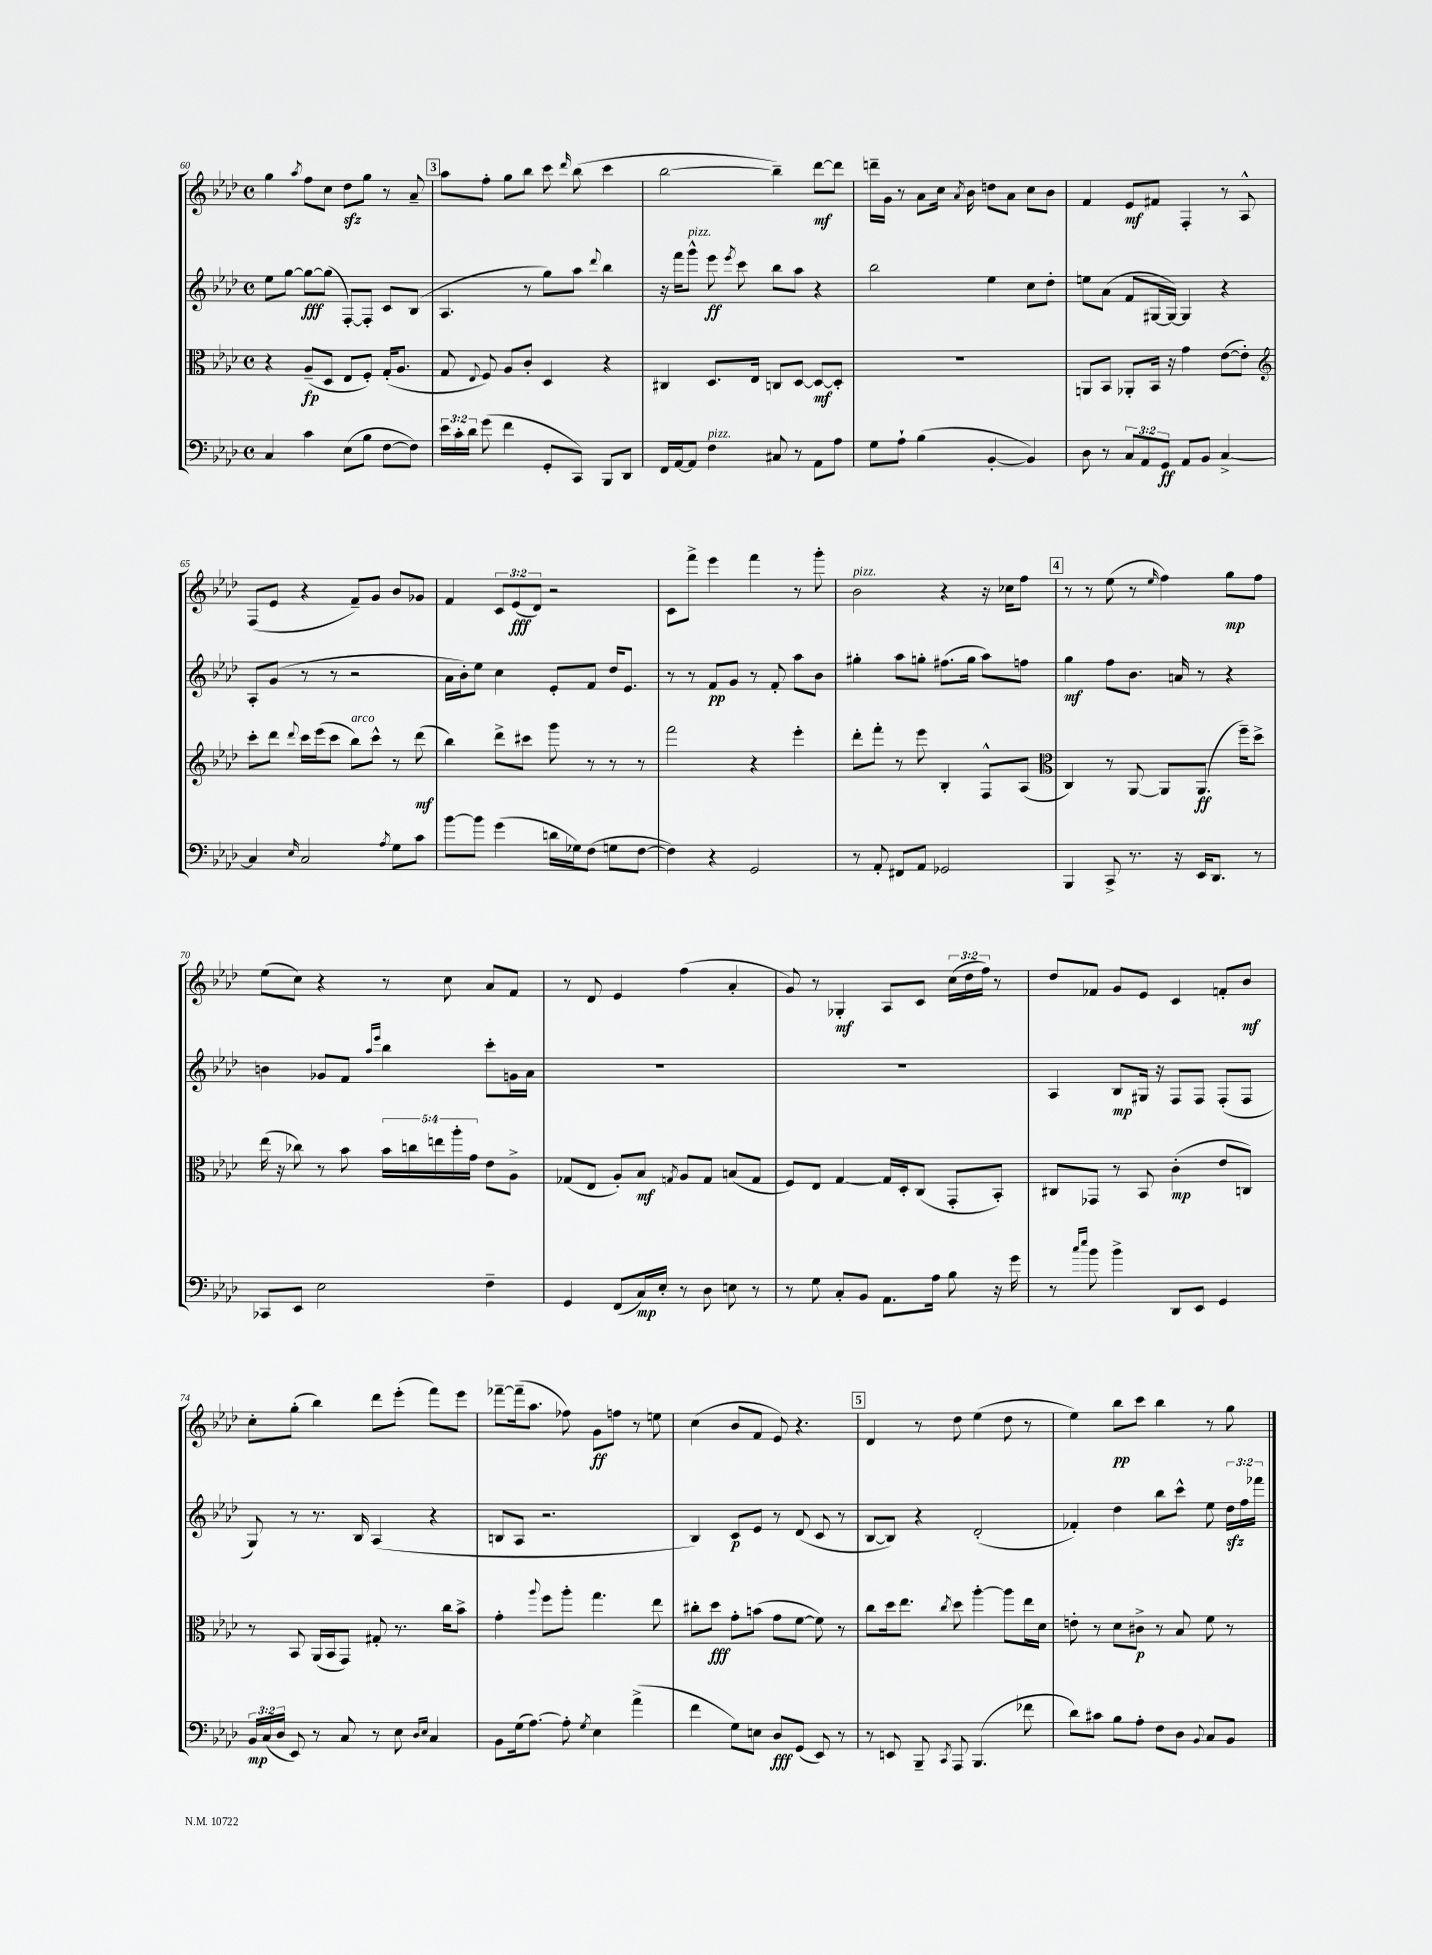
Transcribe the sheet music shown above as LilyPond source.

<<
\new StaffGroup <<
\new Staff = "s0" {
    \clef treble \key aes \major \defaultTimeSignature \time 4/4 \override Staff.TupletNumber.text = #tuplet-number::calc-fraction-text
    \autoBeamOff g''4 \acciaccatura { aes''8 } f''8[ c''8] des''8[\sfz g''8] r8 aes'8-- |
    \mark \markup { \box "3" } aes''8[ f''8]-. g''8[ bes''8] c'''8 \grace { des'''16 } bes''8( c'''4 |
    bes''2~ bes''4--) des'''8[~\mf des'''8] |
    d'''16[-- g'16] r8 aes'8[ c''16] \acciaccatura { aes'8 } bes'16 d''8[ aes'8] c''8[ bes'8] |
    f'4 ees'8[\mf fis'8] f4-. r8 aes8-^ |
    f8[( ees'8] r4 f'8[--) g'8] bes'8[ ges'8] |
    f'4 \tuplet 3/2 { c'8[ ees'8\fff( des'8]) } r2 |
    c'8[ f'''8]-> ees'''4 f'''4 r8 g'''8-. |
    bes'2^\markup { \italic "pizz." } r4 r16 ces''16[ f''8] |
    \mark \markup { \box "4" } r8 r8 ees''8( r8 \grace { ees''16 } f''4) g''8[\mp f''8] |
    ees''8[( c''8]) r4 r8 c''8 aes'8[ f'8] |
    r8 des'8 ees'4 f''4( aes'4-. |
    g'8) r8 ges4-.\mf aes8[ c'8] \tuplet 3/2 { c''16[( des''16 f''16]) } r8 |
    des''8[ fes'8] g'8[ ees'8] c'4 f'8[-. bes'8]\mf |
    c''8[-. g''8]-.( bes''4) des'''8[ ees'''8]-.( f'''8[) ees'''8] |
    fes'''8[~-- fes'''16--( aes''8.] fes''8) g'8[\ff f''8] r8 e''8 |
    c''4( bes'8[ f'8] ees'8) r4. |
    \mark \markup { \box "5" } des'4 r8 des''8 ees''4( des''8 r8 |
    ees''4) bes''8[\pp c'''8] bes''4 r8 g''8 \bar "|." |
}
\new Staff = "s1" {
    \clef treble \key aes \major \defaultTimeSignature \time 4/4 \override Staff.TupletNumber.text = #tuplet-number::calc-fraction-text
    \autoBeamOff ees''8[ g''8]~ g''8[~\fff g''8]( f8[~-.) f8]-. c'8[ bes8]( |
    \mark \markup { \box "3" } aes4. r8 g''8[) aes''8] \appoggiatura { des'''8 } bes''4 |
    r16 f'''16[ g'''8]-^^\markup { \italic "pizz." } ees'''8\ff \acciaccatura { ees'''8 } c'''8 bes''8[ aes''8] r4 |
    bes''2 ees''4 c''8[ des''8]-. |
    e''8[ aes'8]( f'8[ gis16~ gis16]~) gis4 r4 |
    aes8[-. g'8]( r8 r8 r2 |
    aes'16[ bes'16-.) ees''8] c''4 ees'8[-. f'8] des''16[ ees'8.] |
    r8 r8 f'8[\pp g'8] r8 f'8-. aes''8[ bes'8] |
    gis''4-. aes''8[ g''8]-. fis''8.[( g''16] aes''8[) f''8] |
    \mark \markup { \box "4" } g''4\mf f''8[ bes'8.] a'16 r8 r4 |
    b'4 ges'8[ f'8] \grace { aes''16[ ees'''16] } bes''4 c'''8[-. g'16 aes'16] |
    R1 |
    R1 |
    aes4 bes8[\mp gis16] r16 f8[ f8] f8[-.( f8] |
    g8) r8 r8. bes16 aes4( r4 |
    b8[ aes8] r2. |
    bes4) c'8[\p ees'8] r8 des'8( c'8 r8 |
    \mark \markup { \box "5" } bes8[~ bes8]) r4 des'2-.( |
    fes'4-.) des''4 bes''8[ c'''8]-^ ees''8 \tuplet 3/2 { des''16[\sfz f''16 fes'''16] } \bar "|." |
}
\new Staff = "s2" {
    \clef alto \key aes \major \defaultTimeSignature \time 4/4 \override Staff.TupletNumber.text = #tuplet-number::calc-fraction-text
    \autoBeamOff r4 aes8[--\fp( des8] ees8[ f8]-.) g16[-.( aes8.] |
    \mark \markup { \box "3" } g8 \appoggiatura { ees8 } f8) aes8[ c'8]-. des4 r4 |
    cis4 des8.[ ees16] c8[ des8]~ des8[~\mf des8]-. |
    R1 |
    a,8[ bes,8] aes,8[-. bes,16] r16 g'4 ees'8[~( ees'8]-.) |
    \clef treble c'''8[-. des'''8] \appoggiatura { des'''8 } c'''16[ ees'''16( c'''8] bes''8[^\markup { \italic "arco" }) c'''8]-^ r8 des'''8\mf( |
    bes''4) des'''8[-> cis'''8] g'''8 r8 r8 r8 |
    f'''2 r4 ees'''4-. |
    des'''8[-. f'''8]-. r8 ees'''8 bes4-. f8[-^ aes8]( |
    \mark \markup { \box "4" } \clef alto c4) r8 aes,8~ aes,8[ aes,8.]\ff( f''16[--) des''8]-> |
    ees''16( r16 ces''8) r8 bes'8 \tuplet 5/4 { bes'16[ c''16 e''16 aes''16-. g'16] } ees'8[ aes8]-> |
    ges8[( ees8] aes8[-.) bes8]\mf \acciaccatura { g8 } aes8[ g8] b8[( g8] |
    f8[) ees8] g4~ g16[ des16-. c8]( g,8[-. bes,8]-.) |
    cis8[ ges,8] r8 bes,8 c'4-.\mp( ees'8[ c8]) |
    r8 bes,8 aes,16[( bes,16 g,8]) gis8-. r8. c''16[ bes'8]-> |
    g'4-. \appoggiatura { aes''8 } f''8[ aes''8]-. g''4. ees''8 |
    cis''8[-. des''8]\fff g'8[-. b'8]( g'8[ f'8]~ f'8) r8 |
    \mark \markup { \box "5" } c''8[ des''16 ees''8.] \acciaccatura { c''8 } des''8 aes''4~-. aes''8[ ees''16 des'16] |
    e'8-. r8 des'8[ cis'8]->\p r8 bes8 f'8 r8 \bar "|." |
}
\new Staff = "s3" {
    \clef bass \key aes \major \defaultTimeSignature \time 4/4 \override Staff.TupletNumber.text = #tuplet-number::calc-fraction-text
    \autoBeamOff c4 c'4 ees8[( bes8] f8[~ f8]) |
    \mark \markup { \box "3" } \tuplet 3/2 { ees'16[ c'16-. des'16] } g'8( f'4 g,8[-. c,8]) bes,,8[ des,8] |
    f,16[ aes,16~ aes,8] f4^\markup { \italic "pizz." } cis8 r8 aes,8[ aes8] |
    g8[ aes8]-! bes4( bes,4~-. bes,4) |
    des8 r8 \tuplet 3/2 { c8[ aes,8 g,8]\ff } aes,8[ bes,8] c4~-> |
    c4 \grace { ees16 } c2 \acciaccatura { aes8 } g8[ c'8] |
    bes'8[~ bes'8] g'4( d'16[ ges16) f8]( g8[ f8]~ |
    f4) r4 g,2 |
    r8 aes,8-. fis,8[ aes,8] ges,2 |
    \mark \markup { \box "4" } bes,,4 c,8-> r8. r16 ees,16[ des,8.] r8 |
    ces,8[ ees,8] ees2 f4-- |
    g,4 f,8[( c16\mp) ees16]-. r8 des8 e8 r8 |
    r8 g8 c8[-. bes,8] aes,8.[ aes16] bes8 r16 g'16 |
    r8 \grace { c''16[ ees''16] } bes'8 bes'4-> des,8[ ees,8] g,4 |
    \tuplet 3/2 { bes,16[\mp c16( des16] } ees,8) r8 c8 r8 ees8 \grace { des16[ ees16] } c4 |
    bes,8[ g16( aes8.]~) aes8-. \acciaccatura { g8 } ees4 aes'4->( |
    f'4 g8[) e8] des8[\fff g,8]( ees,8) r8 |
    \mark \markup { \box "5" } r8 e,8 bes,,8-- \acciaccatura { c,8 } aes,,8 bes,,4.( fes'8 |
    des'8[) cis'8] bes8[ aes8]-. f8[ des8] \appoggiatura { bes,8 } c8[ bes,8] \bar "|." |
}
>>
>>
\layout { \context { \Score currentBarNumber = #60 } }
